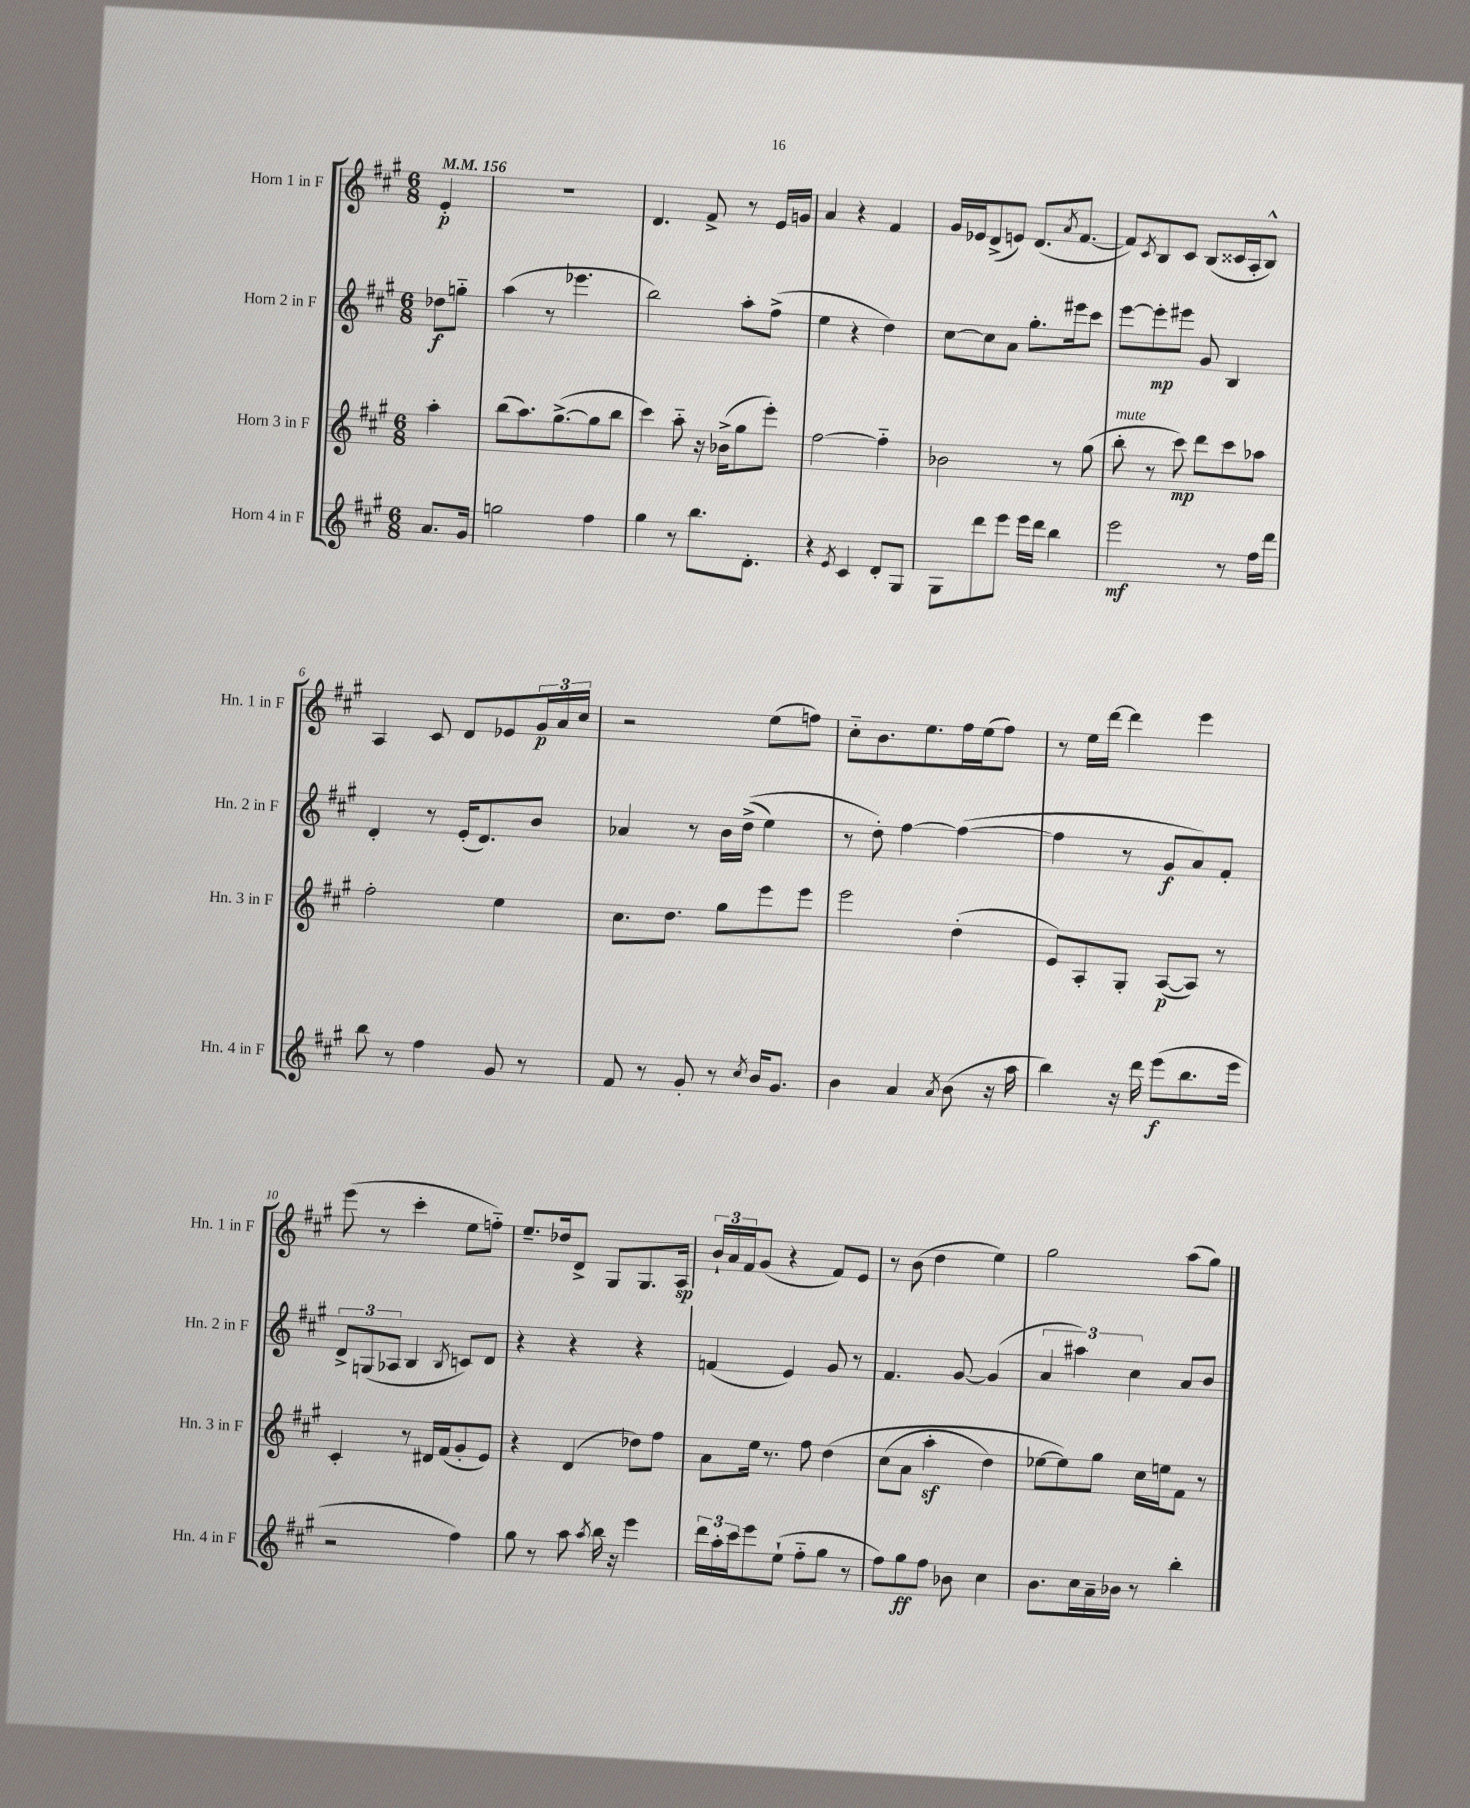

**kern	**kern	**kern	**kern
*staff4	*staff3	*staff2	*staff1
*clefG2	*clefG2	*clefG2	*clefG2
*k[f#c#g#]	*k[f#c#g#]	*k[f#c#g#]	*k[f#c#g#]
*M6/8	*M6/8	*M6/8	*M6/8
*MM156	*MM156	*MM156	*MM156
8.a	4aa'	8dd-	4e'
.	.	8gg'~	.
16g#	.	.	.
=	=	=	=
2gg	(8bb	(4aa	2.r
.	8.aa)	.	.
.	.	8r	.
.	([8.gg#^	.	.
.	.	4.eee-	.
4ff#	8gg#]	.	.
.	8bb	.	.
=	=	=	=
4gg#	4ccc#)	2bb)	4.d
8r	8aa'~	.	.
8.bb	16r	.	8f#^
.	(16b-^	.	.
.	8gg#	8aa'	8r
8.d'	.	.	.
.	8eee')	(8ff#^	16e
.	.	.	16g
=	=	=	=
4r	[2ff#	4ee	4a
8qe	.	.	.
4c#	.	4r	4r
8d'	4ff#'~]	4dd)	4f#
8G#	.	.	.
=	=	=	=
8G#	2b-	[8cc#	16g#
.	.	.	16e-
8ddd	.	8cc#]	(8d^
8eee	.	8a	8e)
16eee	.	8.gg#'	(8.d
16ddd	.	.	.
4bb	8r	.	.
.	.	.	8qa
.	.	16eee#	[8.f#
.	(8gg#	8ccc#	.
=	=	=	=
2eee	8bb'	[8eee	8f#])
.	.	.	8qc#
.	8r	8eee']	8B
.	8ccc#)	8eee#	8c#
.	8ddd	8g#	(8B
8r	8ccc#	4B	16c##
.	.	.	16A'
16ff#	8aa-	.	8B^^)
16ddd	.	.	.
=	=	=	=
8bb	2ff#'	4d'	4A
8r	.	.	.
4ff#	.	8r	8c#
.	.	(16e'	8d
.	.	8.d)	.
8g#	4ee	.	8e-
8r	.	8b	24g#
.	.	.	24a
.	.	.	24cc#
=	=	=	=
8f#	8.cc#	4a-	2r
8r	.	.	.
.	8.dd	.	.
8g#'	.	8r	.
8r	8gg#	16b	.
.	.	&((16dd^	.
8qcc#	.	.	.
16b	8eee	4ee)	(8ee
8.g#	.	.	.
.	8eee	.	8ff)
=	=	=	=
4b	2eee	8r	8cc#'~
.	.	8dd'&)	8.b
4a	.	[4ff#	.
.	.	.	8.ee
8qa	.	.	.
(8b	(4dd'	(4ff#_	16ff#
.	.	.	(16ee
16r	.	.	8ff#)
16aa	.	.	.
=	=	=	=
4bb)	8e)	4ff#]	8r
.	8A'	.	16ee
.	.	.	[16ddd
16r	8G#'	8r	4ddd]
16ddd	.	.	.
(8eee	([8A	8g#	.
8.bb	8A])	8a)	4eee
.	8r	8f#'	.
16eee	.	.	.
=	=	=	=
2r	4c#'	12d^	(8eee
.	.	(12G	.
.	.	.	8r
.	.	12A-	.
.	8r	4B	4ccc#'
.	16d#	.	.
.	(16f#	.	.
.	.	8qB	.
4ff#)	8g#'	8c)	8ee
.	8e)	8d	8ff'~)
=	=	=	=
8gg#	4r	4r	8.ee~
8r	.	.	.
.	.	.	16dd-
8aa	(4d	4r	8d^
8qaa	.	.	.
16bb	.	.	8G#
16r	.	.	.
4eee	8dd-)	4r	8.G#
.	8ff#	.	.
.	.	.	16A
=	=	=	=
24ddd	8a	(4f	24b`
24aa'	.	.	24a
24ccc#	.	.	24f#
8eee	16ee	.	(8g#
.	8.r	.	.
(8ee`	.	4e)	4r
8ff#'~	8ff#	.	.
8gg#	&(4dd	8g#	8f#)
8r	.	8r	8e
=	=	=	=
8ff#)	(8cc#	4.f#	8r
8gg#	8a	.	(8b
8ff#	4aa'	.	4dd
8b-	.	[8g#	.
4cc#	4dd)	(4g#]	4ee)
=	=	=	=
8.b	[8ee-	6a	2gg#
.	8ee-]&)	.	.
.	.	6aa#)	.
16cc#	.	.	.
16a~	8gg#	.	.
16b-	.	.	.
.	.	6cc#	.
8r	16cc#	.	.
.	16ee	.	.
4bb'	8f#	8a	(8aa
.	8r	8b	8gg#)
==	==	==	==
*-	*-	*-	*-
